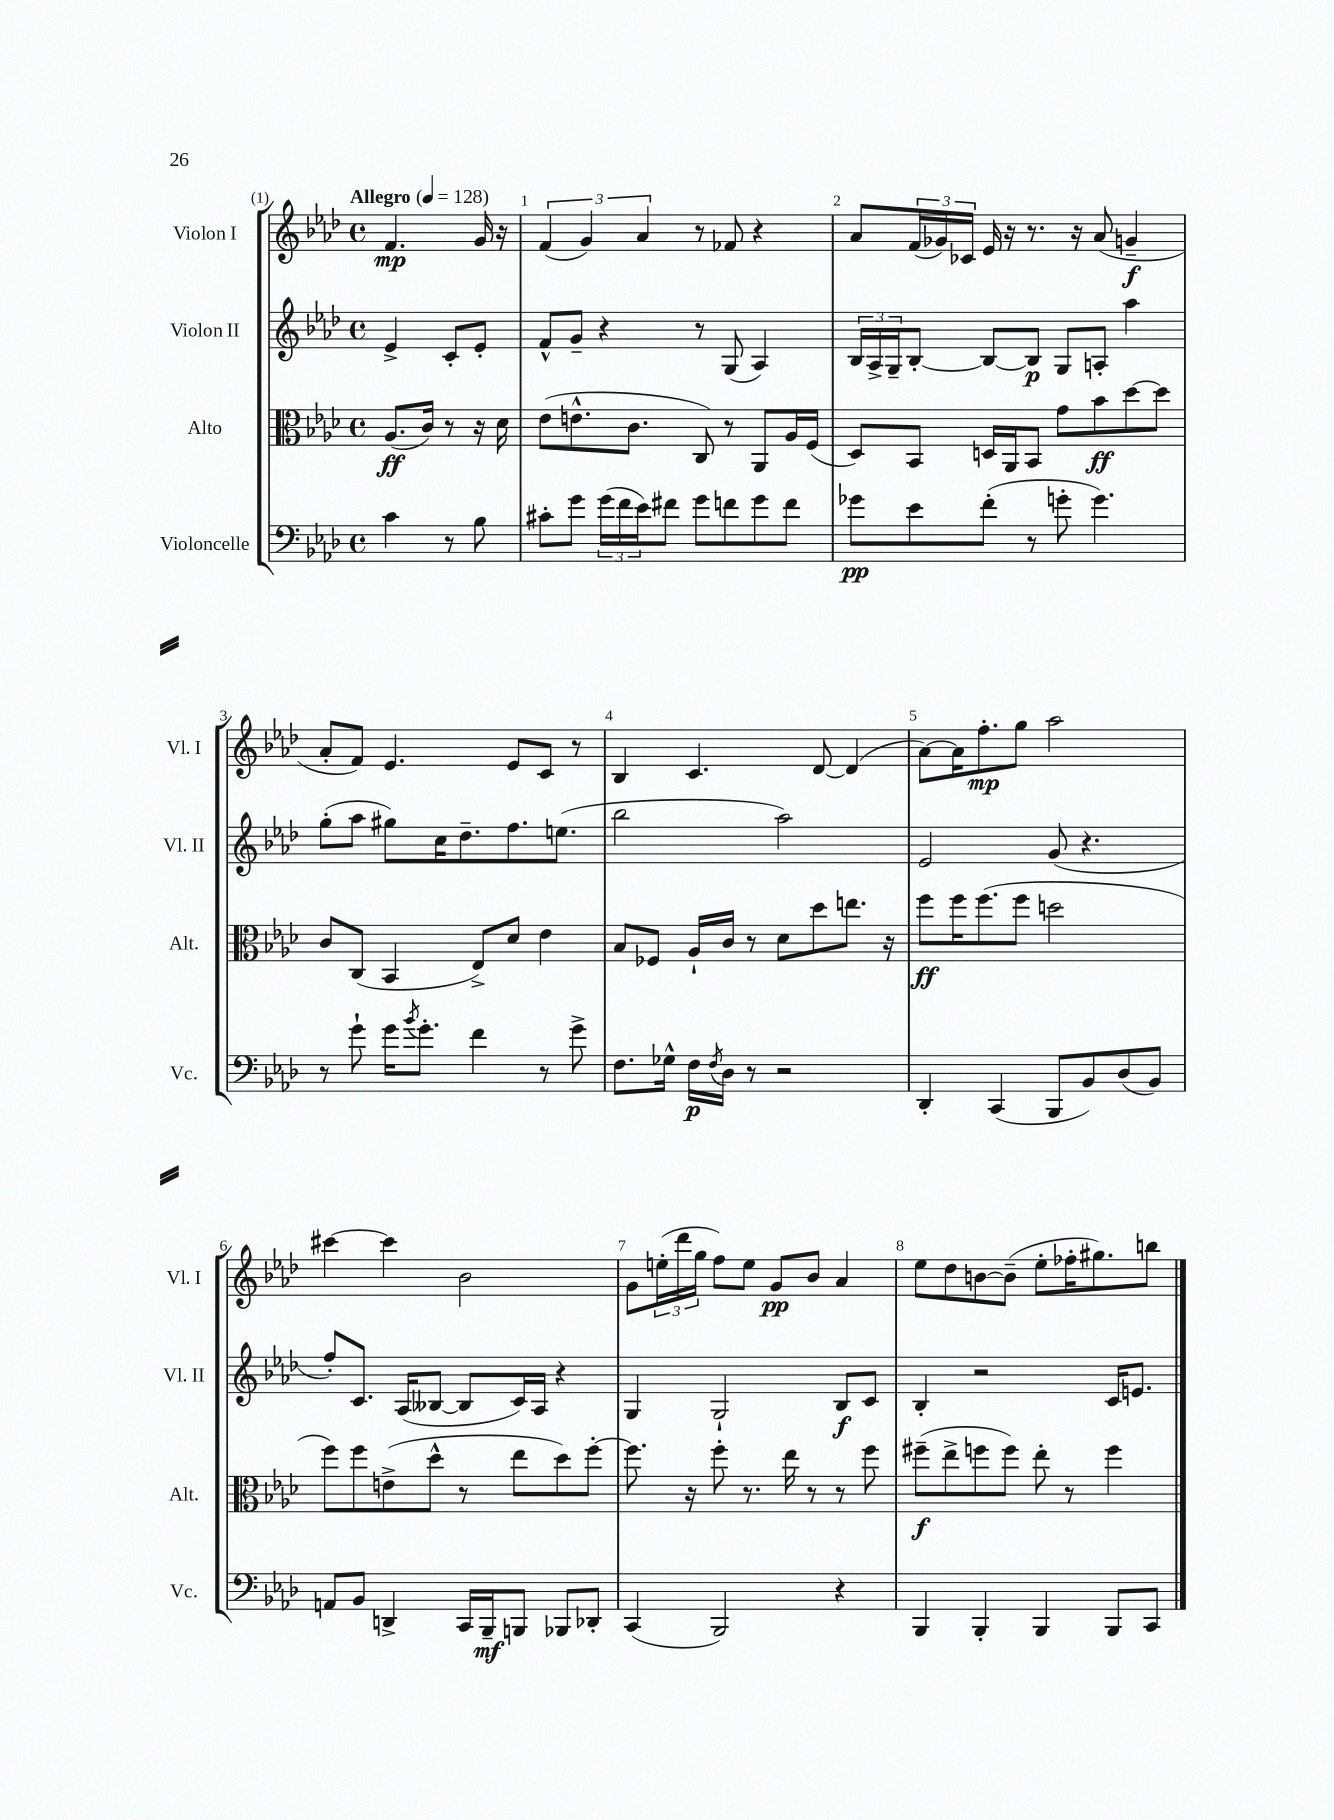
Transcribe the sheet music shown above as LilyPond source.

<<
\new StaffGroup <<
\new Staff = "s0" \with { instrumentName = "Violon I" shortInstrumentName = "Vl. I" } {
    \clef treble \key aes \major \defaultTimeSignature \time 4/4 \partial 2 \tempo "Allegro" 4 = 128
    f'4.\mp g'16 r16 |
    \tuplet 3/2 { f'4( g'4) aes'4 } r8 fes'8 r4 |
    aes'8 \tuplet 3/2 { f'16( ges'16) ces'16 } ees'16 r16 r8. r16 aes'8( g'4--\f |
    aes'8-. f'8) ees'4. ees'8 c'8 r8 |
    bes4 c'4. des'8~ des'4( |
    aes'8~) aes'16 f''8.-.\mp g''8 aes''2 |
    cis'''4~ cis'''4 bes'2 |
    g'8 \tuplet 3/2 { e''16-.( des'''16 g''16 } f''8) e''8 g'8\pp bes'8 aes'4 |
    ees''8 des''8 b'8~ b'8--( ees''8-. fes''16-. gis''8.) b''8 \bar "|." |
}
\new Staff = "s1" \with { instrumentName = "Violon II" shortInstrumentName = "Vl. II" } {
    \clef treble \key aes \major \defaultTimeSignature \time 4/4 \partial 2
    ees'4-> c'8-. ees'8-. |
    f'8-^ g'8-- r4 r8 g8( aes4) |
    \tuplet 3/2 { bes16 aes16-> g16-- } bes8~-. bes8~ bes8\p g8 a8-. aes''4 |
    g''8-.( aes''8 gis''8) c''16 des''8.-- f''8. e''8.( |
    bes''2 aes''2) |
    ees'2 g'8( r4. |
    f''8-.) c'8. aes16( beses8~ beses8 c'16) aes16 r4 |
    g4 g2-! bes8\f c'8 |
    bes4-. r2 c'16 e'8. \bar "|." |
}
\new Staff = "s2" \with { instrumentName = "Alto" shortInstrumentName = "Alt." } {
    \clef alto \key aes \major \defaultTimeSignature \time 4/4 \partial 2
    aes8.\ff( c'16) r8 r16 des'16 |
    ees'8( e'8.-^ c'8. c8) r8 aes,8 aes16 f16( |
    des8) bes,8 d16 aes,16 bes,8 g'8 bes'8\ff des''8~ des''8 |
    c'8 c8( bes,4 ees8->) des'8 ees'4 |
    bes8 fes8 aes16-! c'16 r8 des'8 des''8 e''8. r16 |
    f''8\ff f''16 f''8.( f''8 d''2 |
    f''8) f''8 e'8->( des''8-^ r8 ees''8 des''8) f''8~-. |
    f''8. r16 f''8-. r8. ees''16 r8 r8 f''8 |
    fis''8--\f( ees''8-> f''8 f''8) ees''8-. r8 f''4 \bar "|." |
}
\new Staff = "s3" \with { instrumentName = "Violoncelle" shortInstrumentName = "Vc." } {
    \clef bass \key aes \major \defaultTimeSignature \time 4/4 \partial 2
    c'4 r8 bes8 |
    cis'8-. g'8 \tuplet 3/2 { g'16( f'16 ees'16) } fis'8 g'8 f'8 g'8 f'8 |
    ges'8\pp ees'8 f'8-.( r8 g'8-. g'4.) |
    r8 g'8-! g'16 \acciaccatura { bes'8 } g'8.-. f'4 r8 g'8-> |
    f8. ges16-^ f16\p \acciaccatura { f8 } des16 r8 r2 |
    des,4-. c,4( bes,,8 bes,8) des8( bes,8) |
    a,8 bes,8 d,4-> c,16 bes,,16--\mf b,,8 bes,,8 des,8-. |
    c,4( bes,,2) r4 |
    bes,,4 bes,,4-. bes,,4 bes,,8 c,8 \bar "|." |
}
>>
>>
\layout { \context { \Score \override BarNumber.break-visibility = ##(#f #t #t) barNumberVisibility = #all-bar-numbers-visible } }
